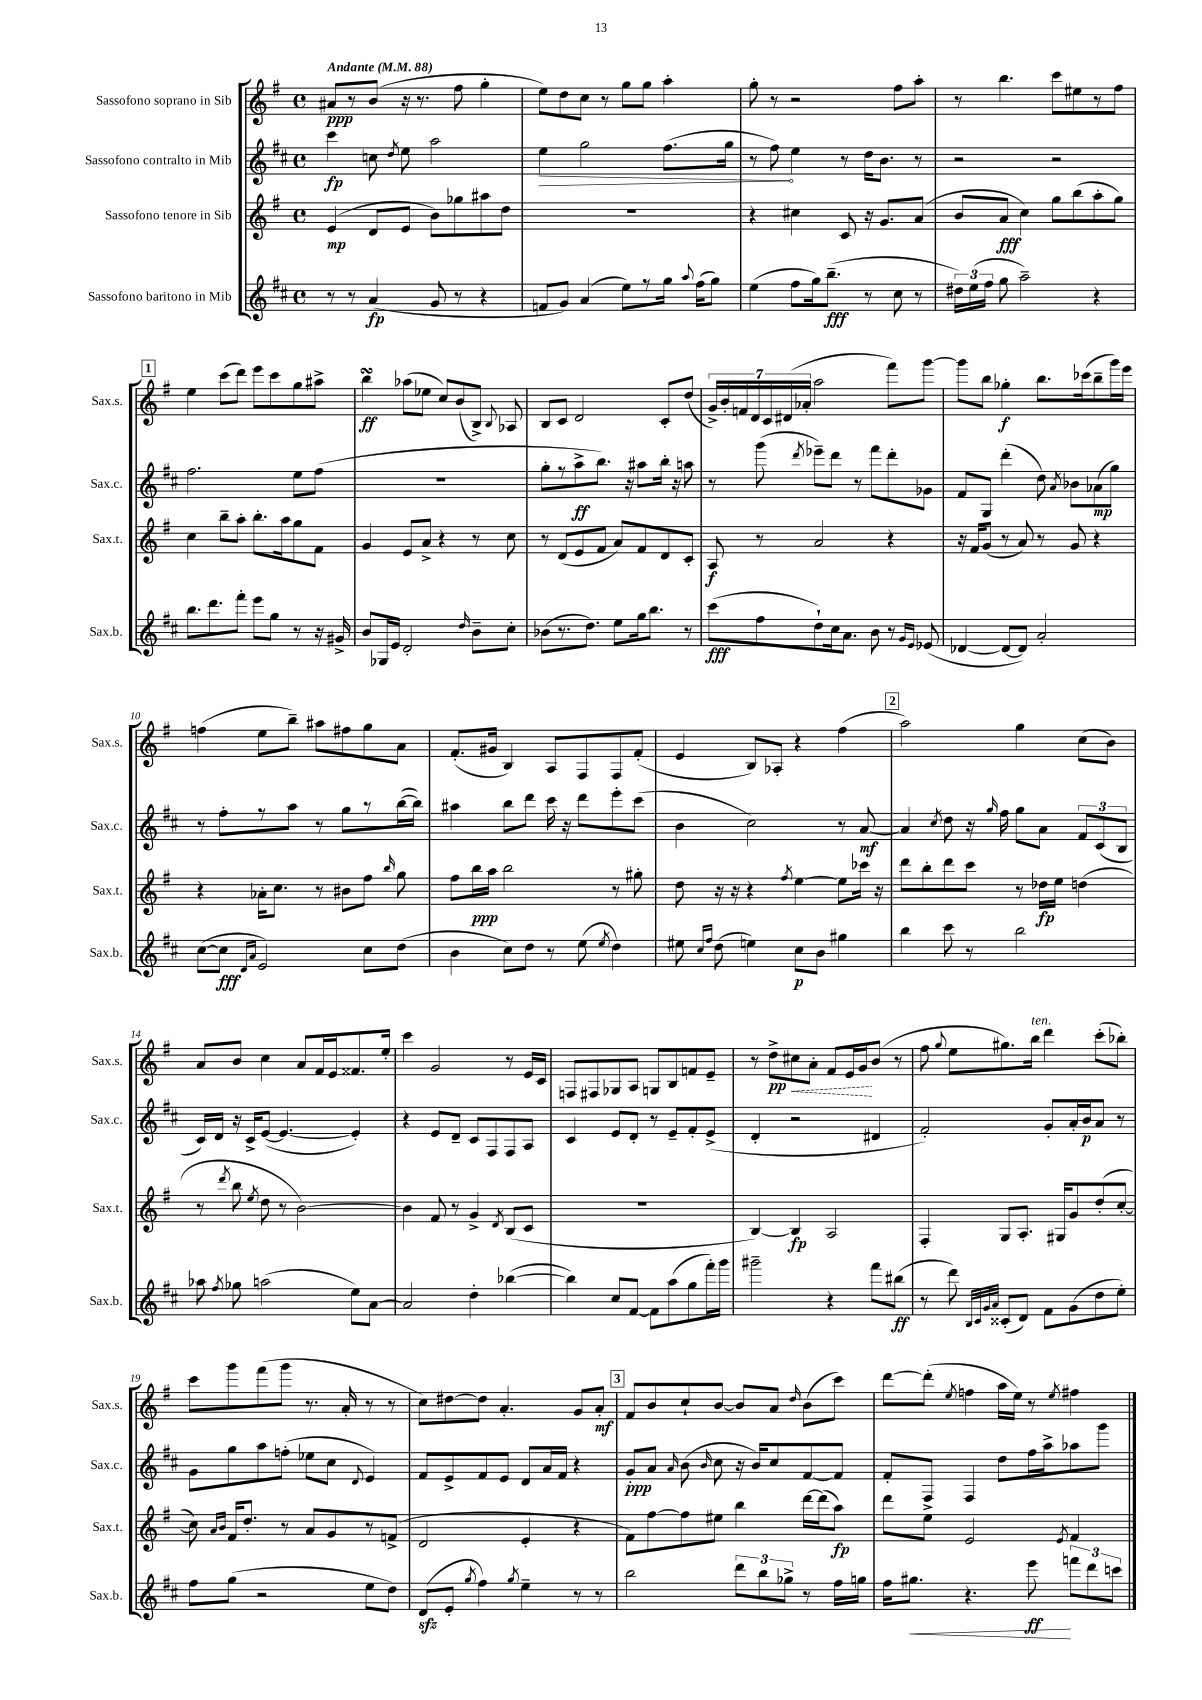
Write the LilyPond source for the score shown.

<<
\new StaffGroup <<
\new Staff = "s0" \with { instrumentName = "Sassofono soprano in Sib" shortInstrumentName = "Sax.s." } {
    \clef treble \key g \major \defaultTimeSignature \time 4/4 \tempo "Andante" 4 = 88
    \autoBeamOff ais'8[\ppp r8 b'8]( r16 r8. fis''8 g''4-. |
    e''8[) d''8 c''8] r8 g''8[ g''8] a''4-. |
    g''8-. r8 r2 fis''8[ a''8]-. |
    r8 b''4. c'''8[ eis''8 r8 fis''8] |
    \mark \markup { \box "1" } e''4 c'''8[( d'''8]) e'''8[ c'''8 g''8 ais''8]-> |
    b''4\turn\ff aes''8[( ees''8] c''8[) b'8( b8]->) \appoggiatura { b8 } aes8 |
    b8[ c'8] d'2 c'8[-. d''8]( |
    \tuplet 7/4 { g'16[->) b'16-. f'16 d'16 c'16 dis'16( aes'16]-. } a''2 fis'''8[) g'''8]~ |
    g'''8[ b''8] ges''4-.\f b''8.[ ces'''16( b''8-- g'''16) e'''16] |
    f''4( e''8[ b''8]--) ais''8[ fis''8 g''8 a'8] |
    fis'8.[-.( gis'16] b4) a8[ fis8 fis8 fis'8]-.( |
    e'4 b8[) aes8]-. r4 fis''4( |
    \mark \markup { \box "2" } a''2) g''4 c''8[( b'8]) |
    a'8[ b'8] c''4 a'8[ fis'16 e'16 fisis'8. e''16]-. |
    c'''4 g'2 r8 e'16[ c'16] |
    f8[ fis8 ges8 a8] g8[ b8 f'8 e'8]-- |
    r8 d''8[->\pp \once \override Hairpin.style = #'dashed-line cis''8\< a'8]-. fis'8[ e'16 g'16\! b'8]( r8 |
    fis''8 \appoggiatura { g''8 } e''8[ gis''8.) b''16]^\markup { \italic "ten." } d'''4 c'''8[-.( bes''8]-.) |
    c'''8[ g'''8 fis'''8( g'''8] r8. a'16-. r8 r8 |
    c''8[) dis''8~ dis''8] a'4.-. g'8[ a'8]-.\mf |
    \mark \markup { \box "3" } fis'8[ b'8 c''8-! b'8]~ b'8[ a'8] \grace { d''16 } b'8[( c'''8]) |
    d'''8[~ d'''8]-.( \acciaccatura { e''8 } f''4 a''16[ e''16]) r8 \acciaccatura { e''8 } fis''4 \bar "|." |
}
\new Staff = "s1" \with { instrumentName = "Sassofono contralto in Mib" shortInstrumentName = "Sax.c." } {
    \clef treble \key d \major \defaultTimeSignature \time 4/4
    \autoBeamOff cis'''4\fp c''8 \acciaccatura { d''8 } e''8 a''2 |
    \once \override Hairpin.circled-tip = ##t e''4\> g''2 fis''8.[( g''16] |
    r8 fis''8\!) e''4 r8 d''16[ b'8.] r8 |
    r2 r2 |
    \mark \markup { \box "1" } fis''2. e''8[ fis''8]( |
    R1 |
    g''8[-. r8 a''8->\ff b''8.]) r16 ais''8[ b''16]-. r16 a''8 |
    r8 g'''8( \acciaccatura { d'''8 } ees'''8[--) d'''8] r8 fis'''8[ d'''8-. ges'8] |
    fis'8[ g8] d'''4-.( d''8) \acciaccatura { a'8 } bes'8[ aes'8\mp( g''8]) |
    r8 fis''8[-. r8 a''8] r8 g''8[ r8 b''16~( b''16]) |
    ais''4 b''8[ d'''8] cis'''16 r16 d'''8[ e'''8-. cis'''8]( |
    b'4 cis''2) r8 a'8~\mf |
    \mark \markup { \box "2" } a'4 \acciaccatura { cis''8 } d''8 r16 \grace { g''16 } fis''16 g''8[ a'8] \tuplet 3/2 { fis'8[ cis'8( b8] } |
    cis'16[) d'16] r16 cis'16[-> e'8]~( e'4.~ e'4-.) |
    r4 e'8[ d'8]-- cis'8[ fis8 fis8 a8] |
    cis'4 e'8[ d'8]-. r8 e'8[-- fis'8-. e'8]->( |
    d'4-. r2 dis'4 |
    fis'2-.) g'8[-. a'16-. b'16\p a'8] r8 |
    g'8[ g''8 a''8 f''8]-.( ees''8[ cis''8] \appoggiatura { d'8 } e'4) |
    fis'8[ e'8-> fis'8 e'8] d'8[ a'16 fis'16] r4 |
    \mark \markup { \box "3" } g'8[-.\ppp a'8] \grace { a'16 } b'8( \grace { b'16 } cis''8 r16 b'16[) cis''8 fis'8~ fis'8] |
    fis'8[-. fis8]-> fis4 d''8[ fis''16 a''16-> aes''8 g'''8] \bar "|." |
}
\new Staff = "s2" \with { instrumentName = "Sassofono tenore in Sib" shortInstrumentName = "Sax.t." } {
    \clef treble \key g \major \defaultTimeSignature \time 4/4
    \autoBeamOff e'4\mp( d'8[ e'8] b'8[) ges''8 ais''8 d''8] |
    R1 |
    r4 cis''4 c'8 r16 g'8.[ a'8]( |
    b'8[ a'8]\fff c''4) g''8[ b''8( a''8-. g''8]) |
    \mark \markup { \box "1" } c''4 b''8[-- a''8]-. b''8.[-. a''16 g''8 fis'8] |
    g'4 e'8[ a'8]-> r4 r8 c''8 |
    r8 d'8[( e'8 fis'8] a'8[) fis'8 d'8 c'8]-. |
    a8\f r8 a'2 r4 |
    r16 fis'16[ g'8]( r8 a'8) r8 g'8 r4 |
    r4 aes'16[-. c''8.] r8 bis'8[ fis''8] \grace { b''16 } g''8 |
    fis''8[ b''16\ppp a''16] b''2 r8 gis''8-. |
    d''8 r16 r16 r4 \acciaccatura { fis''8 } e''4~ e''8[ ces'''16] r16 |
    \mark \markup { \box "2" } d'''8[ b''8-. d'''8 c'''8] r8 des''16[\fp e''16] d''4( |
    r8 \acciaccatura { d'''8 } b''8 \acciaccatura { e''8 } d''8 r8 b'2~) |
    b'4 fis'8 r8 g'4-> \acciaccatura { d'8 } b8[( c'8] |
    R1 |
    b4~) b4\fp a2 |
    fis4-. g8[ a8.]-. gis16[ g'8 d''8-.( c''8]~-. |
    c''8) \grace { a'16[ b'16] } fis'16[ d''8.]-. r8 a'8[ g'8 r8 f'8]->( |
    d'2 e'4-. r4 |
    \mark \markup { \box "3" } fis'8[) fis''8~ fis''8 eis''8] b''4 d'''16[~ d'''16( a''8]\fp) |
    d'''8[ e''8] e'2 \acciaccatura { e'8 } fis'4 \bar "|." |
}
\new Staff = "s3" \with { instrumentName = "Sassofono baritono in Mib" shortInstrumentName = "Sax.b." } {
    \clef treble \key d \major \defaultTimeSignature \time 4/4
    \autoBeamOff r8 r8 a'4\fp( g'8 r8 r4 |
    f'8[ g'8]) a'4( e''8[) r8 g''16] \appoggiatura { a''8 } fis''16[( g''8]) |
    e''4( fis''8[ g''16) b''8.]--\fff( r8 cis''8 r8 |
    \tuplet 3/2 { dis''16[) e''16( fis''16] } g''8 a''2--) r4 |
    \mark \markup { \box "1" } b''8.[ d'''8. fis'''8]-. e'''8[ g''8] r8 r16 gis'16-> |
    b'8[ ges16 e'16] d'2-. \grace { d''16 } b'8[-- cis''8]-. |
    bes'8[( r8. d''8.]) e''8[ g''16 b''8.] r8 |
    cis'''8[\fff( fis''8 d''8-!) cis''16 a'8.] b'8 r8 \grace { g'16[ e'16] } ees'8( |
    des'4~ des'8[~ des'8]) a'2-. |
    cis''8[~( cis''8]\fff \grace { d'16[ a'16] } e'2) cis''8[ d''8]( |
    b'4 cis''8[) d''8] r8 e''8( \acciaccatura { e''8 } d''4) |
    eis''8 \grace { cis''16[ fis''16] } d''8( e''4) cis''8[\p b'8] gis''4 |
    \mark \markup { \box "2" } b''4 cis'''8 r8 b''2 |
    aes''8 \acciaccatura { fis''8 } ges''8 a''2( e''8[) a'8]~ |
    a'2 d''4-. bes''4~( |
    bes''4) cis''8[ fis'8]~ fis'8[ a''8( g''8 fis'''16-.) g'''16] |
    gis'''2-- r4 fis'''8[ bis''8]\ff( |
    r8 d'''8) \grace { b32[ cis'32 g'32 a'32] } cisis'8[-.( d'8]) fis'8[ g'8( d''8 e''8]-.) |
    fis''8[ g''8]( r2 e''8[ d''8]) |
    d'8[\sfz( e'8]-. \acciaccatura { g''8 } fis''4) \acciaccatura { g''8 } e''4-- r8 r8 |
    \mark \markup { \box "3" } b''2 \tuplet 3/2 { d'''8[ b''8 ges''8]-> } r8 fis''16[ g''16] |
    fis''16[ gis''8.]\< r4. e'''8\ff\! \tuplet 3/2 { f'''8[ d'''8 c'''8] } \bar "|." |
}
>>
>>
